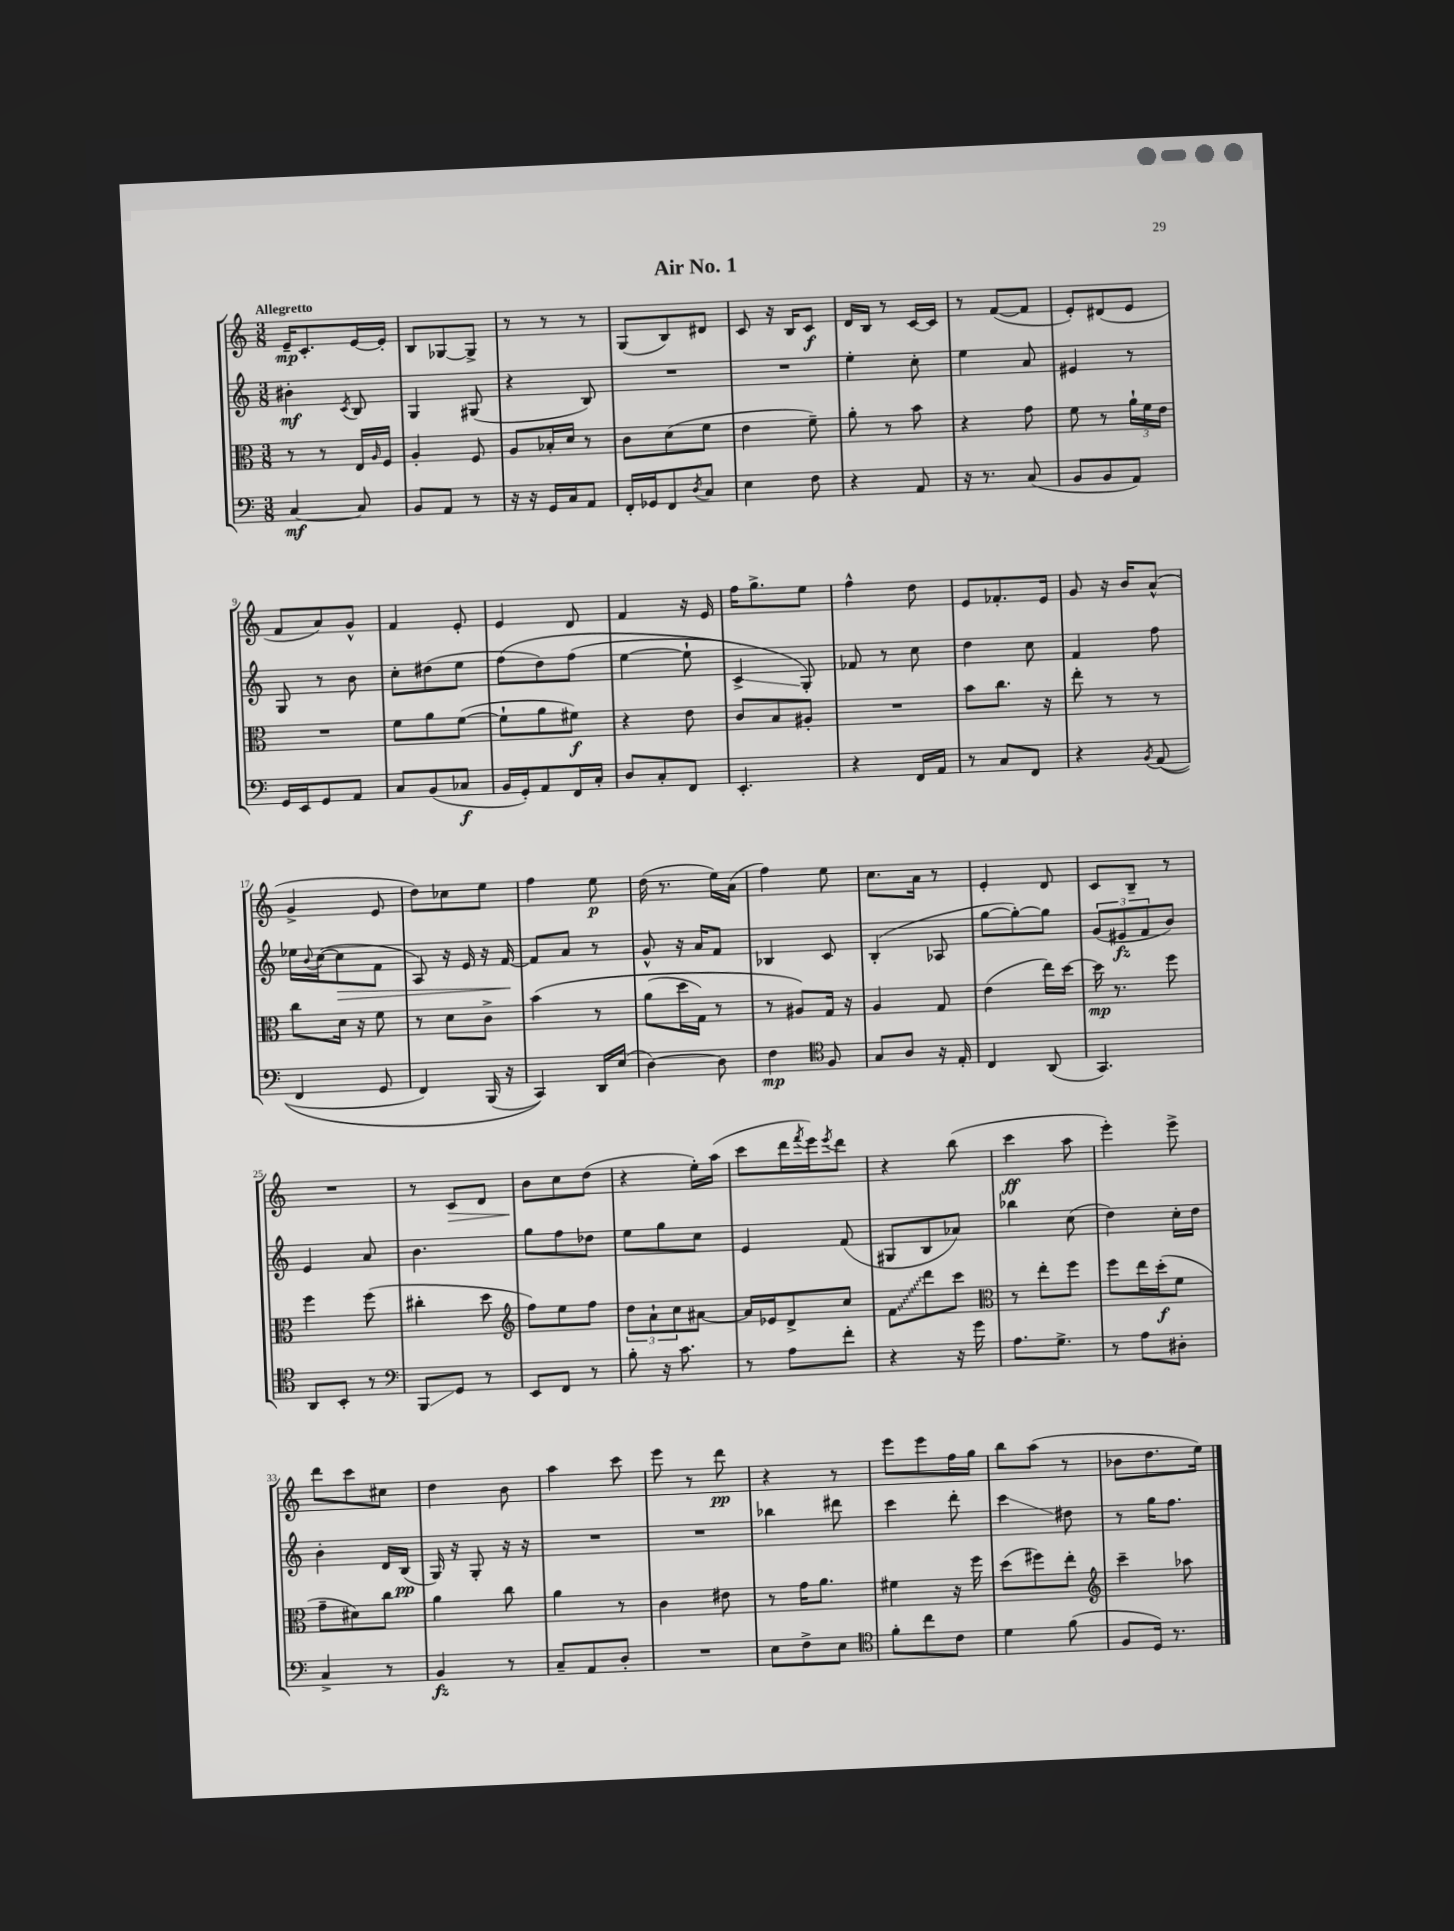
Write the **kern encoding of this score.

**kern	**kern	**kern	**kern
*staff4	*staff3	*staff2	*staff1
*clefF4	*clefC3	*clefG2	*clefG2
*k[]	*k[]	*k[]	*k[]
*M3/8	*M3/8	*M3/8	*M3/8
[4C	8r	4b#'	16e~
.	.	.	8.c'
.	8r	.	.
.	.	8qc	.
8C]	16E	8B	[16e
.	16qqA	.	.
.	16F	.	16e']
=	=	=	=
8BB	4A'	4G	8B
8AA	.	.	[8G-
8r	8F	(8G#	8G-^]
=	=	=	=
16r	8A	4r	8r
16r	.	.	.
16GG	16B-'	.	8r
16C	16d	.	.
8AA	8r	8B)	8r
=	=	=	=
16FF'	8c	4.r	(8G
16GG-	.	.	.
8FF	(8d	.	8B)
8qD	.	.	.
8C	8f	.	8d#
=	=	=	=
4E	4e	4.r	8c
.	.	.	16r
.	.	.	16B
8F	8f~)	.	8c
=	=	=	=
4r	8a'	4ee'	16d
.	.	.	16B
.	8r	.	8r
8AA	8b	8cc'	[16c
.	.	.	16c]
=	=	=	=
16r	4r	4ee	8r
8.r	.	.	.
.	.	.	([8f
(8C	8g	8a	8f]
=	=	=	=
8BB	8f	4e#	8e')
8BB	8r	.	(8d#
8AA)	24a`	8r	8e
.	24f	.	.
.	24e	.	.
=	=	=	=
16GG	4.r	8G	8f
16EE	.	.	.
8GG	.	8r	8a)
8AA	.	8b	8g^^
=	=	=	=
8C	8f	8cc'	4f
(8BB	8a	(8dd#	.
8C-	([8f	8ee	8e'
=	=	=	=
16BB	8f`]	&(8ff	4e
16GG')	.	.	.
8AA	8a	8dd)	.
16FF	8f#)	(8ff	8d
16C'	.	.	.
=	=	=	=
8D	4r	[4ee	4f
8C'	.	.	.
8FF	8e	8ee`]	16r
.	.	.	16e
=	=	=	=
4.EE'	8c	4c^)	16ff
.	.	.	8.gg^
.	8B	.	.
.	8A#'	8G'&)	8ee
=	=	=	=
4r	4.r	8f-	4ff^^
.	.	8r	.
16FF	.	8cc	8dd
16AA	.	.	.
=	=	=	=
8r	8b	4dd	8e
8C	8.cc	.	8.f-'
8FF	.	8cc	.
.	16r	.	16e
=	=	=	=
4r	8ee'	4f	8g
.	8r	.	16r
.	.	.	16b
8qBB	.	.	.
&((8AA	8r	8ff	(8a^^
=	=	=	=
4FF	8cc	16ee-	4g^
.	.	8qqb	.
.	.	([16cc	.
.	16d	8cc]	.
.	16r	.	.
8GG	8f	8f	8e
=	=	=	=
4FF)	8r	8A)	8dd)
.	8d	16r	8cc-
.	.	16e	.
(16BBB	8c^	16r	8ee
16r	.	[16f	.
=	=	=	=
4CC)&)	&(4b	8f]	4ff
.	.	8a	.
16DD	8r	8r	8ee
(16E	.	.	.
=	=	=	=
[4D)	(8a	8g^^	(16dd
.	.	.	8.r
.	16dd	16r	.
.	16G)	16a	.
8D]	8r	8f	16ee)
.	.	.	(16a
=	=	=	=
4F	8r	4B-	4ff)
.	8A#&)	.	.
*clefC4	*	*	*
8F	16G	8c	8ee
.	16r	.	.
=	=	=	=
8G	4A	(4B'	8.cc
8A	.	.	.
.	.	.	16a
16r	8G	8A-	8r
16E'	.	.	.
=	=	=	=
4C	(4e	[8gg	4e'
.	.	8gg'_)	.
(8AA	16ee)	8gg]	8d
.	[16dd	.	.
=	=	=	=
4.GG)	16dd]	(12g	8c
.	8.r	.	.
.	.	12e#	.
.	.	.	8B~
.	.	12f	.
.	8ff	8b)	8r
=	=	=	=
8AA	4ff	4e	4.r
8BB'	.	.	.
8r	(8ff	8a	.
=	=	=	=
*clefF4	*	*	*
8BBB	4cc#'	4.b	8r
8GG	.	.	8c
8r	8dd	.	8d
=	=	=	=
*	*clefG2	*	*
8EE	8ff)	8gg	8b
8FF	8ee	8ff	8cc
8r	8ff	8dd-	(8dd
=	=	=	=
8B'	12dd	8ee	4r
.	12a`	.	.
16r	.	8gg	.
.	12cc	.	.
8.c	.	.	.
.	[8a#	8cc	16ee')
.	.	.	(16aa
=	=	=	=
8r	16a#]	4e	8ccc
.	16e-	.	.
8A	8d^	.	16ddd
.	.	.	8qfff
.	.	.	16eee)
.	.	.	8qeee
8f'	8cc	(8f	8ddd
=	=	=	=
4r	8f	8G#	4r
.	8ddd	8B	.
16r	8ccc	8a-)	(8bb
16g	.	.	.
=	=	=	=
*	*clefC3	*	*
8.A	8r	4bb-	4ccc
.	8ee'	.	.
8.G^	.	.	.
.	8ff	(8cc	8aa
=	=	=	=
8r	8ff	4dd)	4eee')
8A	16ee	.	.
.	(16dd'	.	.
8D#'	8f	16cc'	8eee^
.	.	16dd	.
=	=	=	=
4C^	8g~	4b'	8ddd
.	8d#)	.	8ccc
8r	8cc	16d	8cc#
.	.	(16B	.
=	=	=	=
4BB	4a	16G)	4dd
.	.	16r	.
.	.	8G'	.
8r	8cc	16r	8b
.	.	16r	.
=	=	=	=
8C~	4a	4.r	4aa
8AA	.	.	.
8D'	8r	.	8ccc
=	=	=	=
4.r	4c	4.r	8eee
.	.	.	8r
.	8e#	.	8ddd
=	=	=	=
8E	8r	4bb-	4r
8F^	16g	.	.
.	8.a	.	.
8E	.	8ddd#	8r
=	=	=	=
*clefC4	*	*	*
8f'	4f#	4ccc	8eee
8cc	.	.	8eee
8c	16r	8ddd'	16ff
.	16ff	.	16gg
=	=	=	=
4d	(8dd	4ccc	8bb
.	8ff#)	.	(8aa
(8f	8ee'	8dd#	8r
=	=	=	=
*	*clefG2	*	*
8F	4ccc~	8r	8b-
16D)	.	16gg	8.dd
8.r	.	8.ff	.
.	8aa-	.	.
.	.	.	16ee)
==	==	==	==
*-	*-	*-	*-
